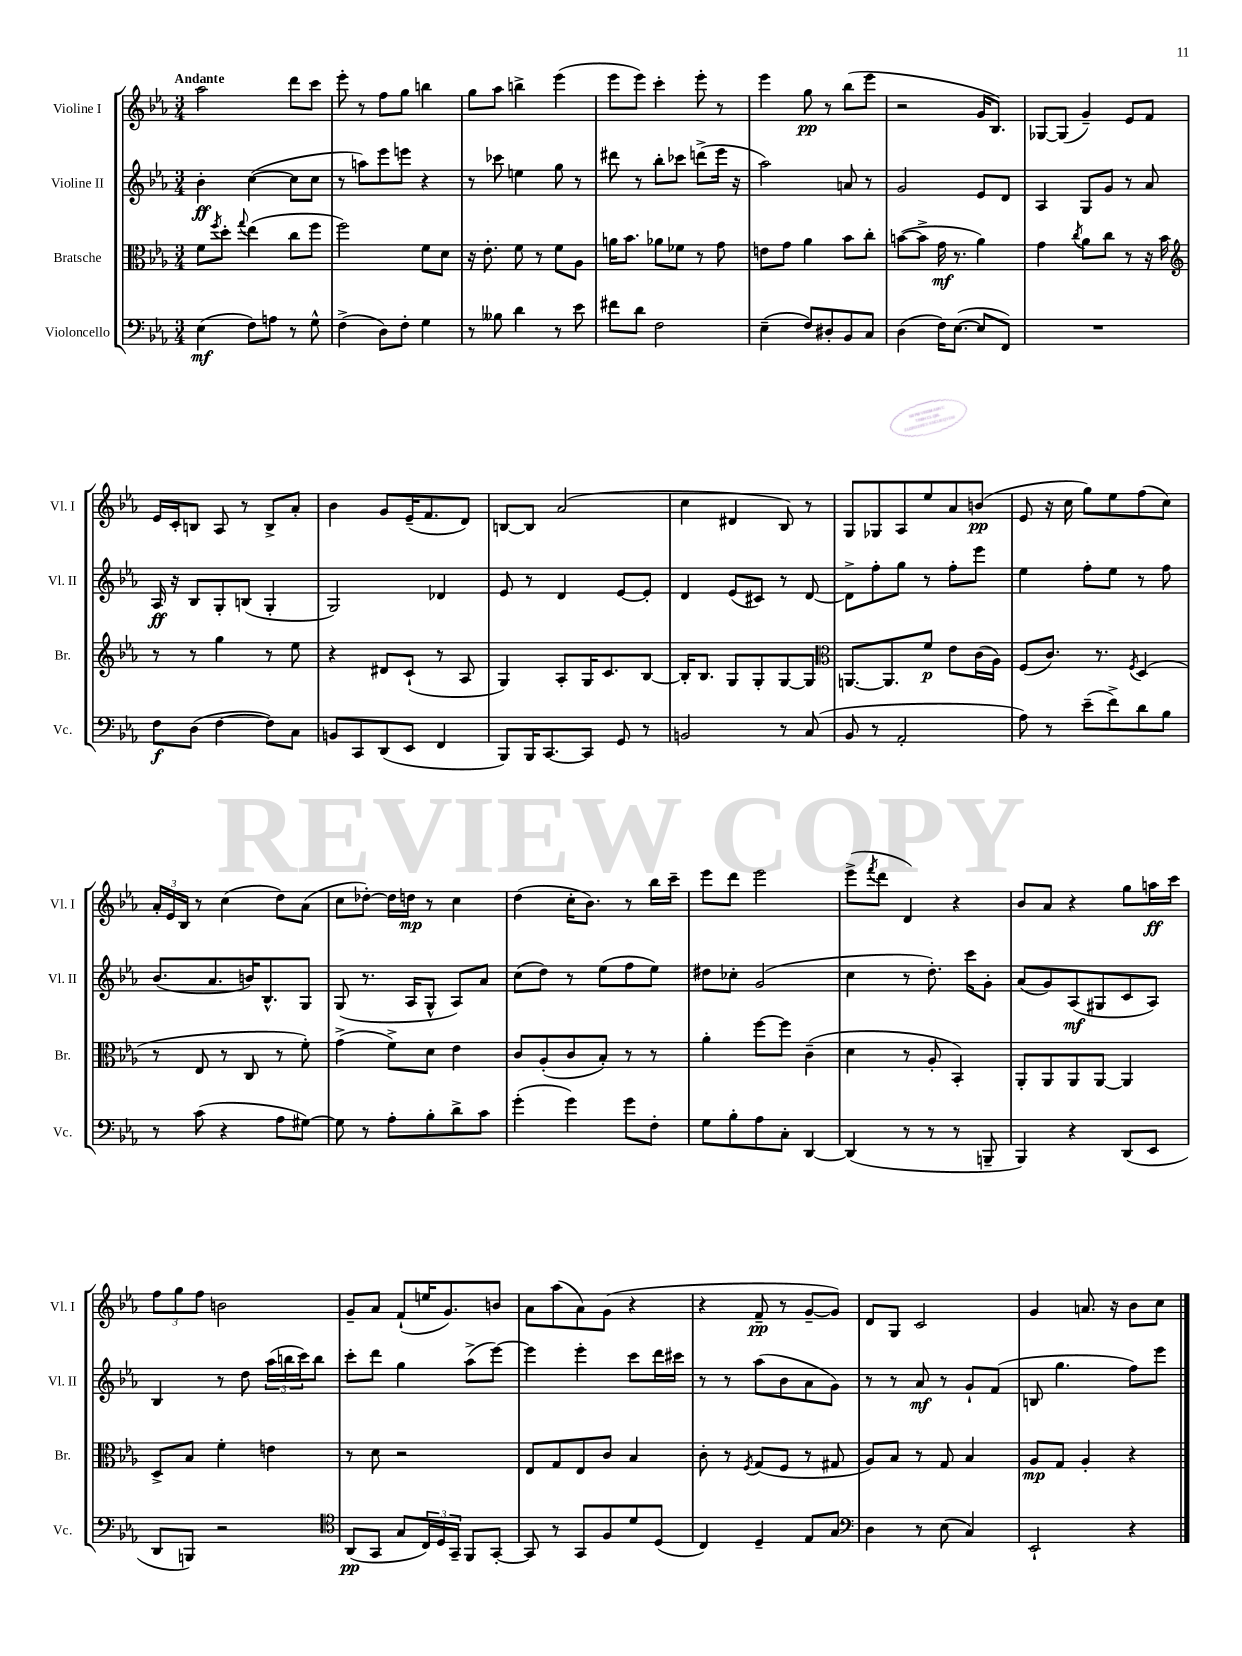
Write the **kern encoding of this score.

**kern	**dynam	**kern	**dynam	**kern	**dynam	**kern	**dynam
*part4	*part4	*part3	*part3	*part2	*part2	*part1	*part1
*staff4	*staff4	*staff3	*staff3	*staff2	*staff2	*staff1	*staff1
*I"Violoncello	*	*I"Bratsche	*	*I"Violine II	*	*I"Violine I	*
*I'Vc.	*	*I'Br.	*	*I'Vl. II	*	*I'Vl. I	*
*clefF4	*	*clefC3	*	*clefG2	*	*clefG2	*
*k[b-e-a-]	*	*k[b-e-a-]	*	*k[b-e-a-]	*	*k[b-e-a-]	*
*M3/4	*	*M3/4	*	*M3/4	*	*M3/4	*
=1	=1	=1	=1	=1	=1	=1	=1
!	!	!	!	!	!	!LO:TX:a:B:t=Andante	!
(4E-\	mf	8f\L	.	4b-'\	ff	2aa-\	.
.	.	8qff/	.	.	.	.	.
.	.	8dd'\J	.	.	.	.	.
.	.	8qqgg/	.	.	.	.	.
8F\L)	.	(4ee-\	.	([4cc\	.	.	.
8An\J	.	.	.	.	.	.	.
8r	.	8cc\L	.	8cc\L]	.	8ddd\L	.
8G^^\	.	8ff\J	.	8cc\J	.	8ccc\J	.
=2	=2	=2	=2	=2	=2	=2	=2
(4F^\	.	2ff\)	.	8r	.	8eee-'\	.
.	.	.	.	8aan\L)	.	8r	.
8D\L)	.	.	.	8eee-\	.	8ff\L	.
8F'\J	.	.	.	8eeen\J	.	8gg\J	.
4G\	.	8f\L	.	4r	.	4bbn\	.
.	.	8d\J	.	.	.	.	.
=3	=3	=3	=3	=3	=3	=3	=3
8r	.	16r	.	8r	.	8gg\L	.
.	.	8.e-'\	.	.	.	.	.
8B--X\	.	.	.	8ccc-X\	.	8aa-\J	.
4d\	.	8f\	.	4een\	.	4bbn^\	.
.	.	8r	.	.	.	.	.
8r	.	8f\L	.	8gg\	.	(4eee-\	.
8e-\	.	8A-\J	.	8r	.	.	.
=4	=4	=4	=4	=4	=4	=4	=4
8f#X\L	.	16an\KL	.	8ddd#X\	.	8eee-\L	.
.	.	8.b-\J	.	.	.	.	.
8d\J	.	.	.	8r	.	8eee-\J)	.
2F\	.	8a-X\L	.	8bb-'\L	.	4ccc'\	.
.	.	8f-X\J	.	8ccc-X\J	.	.	.
.	.	8r	.	(8dddn^\L	.	8eee-'\	.
.	.	8g\	.	16eee-\Jk	.	8r	.
.	.	.	.	16r	.	.	.
=5	=5	=5	=5	=5	=5	=5	=5
(4E-~\	.	8en\L	.	2aa-\)	.	4eee-\	.
.	.	8g\J	.	.	.	.	.
8F/L)	.	4a-\	.	.	.	8gg\	pp
8D#X'/	.	.	.	.	.	8r	.
8BB-/	.	8b-\L	.	8an/	.	(8bb-\L	.
8C/J	.	8cc'\J	.	8r	.	8eee-\J	.
=6	=6	=6	=6	=6	=6	=6	=6
(4D\	.	([8bn\L	.	2g/	.	2r	.
.	.	8b^\J]	.	.	.	.	.
16F\KL)	.	16g\	mf	.	.	.	.
([8.E-\J	.	8.r	.	.	.	.	.
8E-/L]	.	4a-\)	.	8e-/L	.	16g/KL	.
.	.	.	.	.	.	8.B-/J)	.
8FF/J)	.	.	.	8d/J	.	.	.
=7	=7	=7	=7	=7	=7	=7	=7
2.r	.	4g\	.	4A-/	.	[8G-X/L	.
.	.	.	.	.	.	(8G-/J]	.
.	.	8qcc/	.	.	.	.	.
.	.	8a-\L	.	8G/L	.	4g~/)	.
.	.	8cc\J	.	8g/J	.	.	.
.	.	8r	.	8r	.	8e-/L	.
.	.	16r	.	8a-/	.	8f/J	.
.	.	16b-\	.	.	.	.	.
!!LO:LB:g=z
=8	=8	=8	=8	=8	=8	=8	=8
*	*	*clefG2	*	*	*	*	*
8F\L	f	8r	.	16A-/	ff	16e-/LL	.
.	.	.	.	16r	.	16c'/J	.
(8D\J	.	8r	.	8B-/L	.	8Bn/J	.
[4F\	.	4gg\	.	8G'/	.	8A-/	.
.	.	.	.	(8Bn/J	.	8r	.
8F\L])	.	8r	.	4G'/	.	8B^/L	.
8C\J	.	8ee-\	.	.	.	8a-'/J	.
=9	=9	=9	=9	=9	=9	=9	=9
8BBn/L	.	4r	.	2G/)	.	4b-\	.
8CC/	.	.	.	.	.	.	.
(8DD/	.	8d#X/L	.	.	.	8g/L	.
8EE-/J	.	(8c`/J	.	.	.	(16e-~/K	.
.	.	.	.	.	.	8.f/	.
4FF/	.	8r	.	4d-X/	.	.	.
.	.	8A-/	.	.	.	8d/J)	.
=10	=10	=10	=10	=10	=10	=10	=10
8BBB-/L)	.	4G/)	.	8e-/	.	[8Bn/L	.
16BBB-/K	.	.	.	8r	.	8B/J]	.
[8.CC/	.	.	.	.	.	.	.
.	.	8A-'/L	.	4d/	.	(2a-/	.
8CC/J]	.	16G/K	.	.	.	.	.
.	.	8.c/	.	.	.	.	.
8GG/	.	.	.	[8e-/L	.	.	.
8r	.	[8B-/J	.	8e-'/J]	.	.	.
=11	=11	=11	=11	=11	=11	=11	=11
2BBn/	.	16B-'/KL]	.	4d/	.	4cc\	.
.	.	8.B-/J	.	.	.	.	.
.	.	8G/L	.	(8e-/L	.	4d#X/	.
.	.	8G'/	.	8c#X/J)	.	.	.
8r	.	[8G/	.	8r	.	8B-/)	.
(8C/	.	8G/J]	.	[8d/	.	8r	.
=12	=12	=12	=12	=12	=12	=12	=12
*	*	*clefC3	*	*	*	*	*
8BB-/	.	[8.AAn/L	.	8d^\L]	.	8G/L	.
8r	.	.	.	8ff'\	.	8G-X/	.
.	.	8.AA/]	.	.	.	.	.
2AA-'/	.	.	.	8gg\J	.	8A-/	.
.	.	8f/J	p	8r	.	8ee-/	.
.	.	8e-\L	.	8ff'\L	.	8a-/	.
.	.	(16c\L	.	8eee-\J	.	(8bn/J	pp
.	.	16A-\JJ)	.	.	.	.	.
=13	=13	=13	=13	=13	=13	=13	=13
8A-\)	.	(8F/L	.	4ee-\	.	8e-/	.
8r	.	8.c/J)	.	.	.	16r	.
.	.	.	.	.	.	16cc\	.
(8e-~\L	.	.	.	8ff'\L	.	8gg\L)	.
.	.	8.r	.	.	.	.	.
8f^\)	.	.	.	8ee-\J	.	8ee-\	.
.	.	8qF/	.	.	.	.	.
8d\	.	(4D/	.	8r	.	(8ff\	.
8B-\J	.	.	.	8ff\	.	8cc\J)	.
!!LO:LB:g=z
=14	=14	=14	=14	=14	=14	=14	=14
8r	.	8r	.	(8.b-/L	.	24a-'/LL	.
.	.	.	.	.	.	24e-/	.
.	.	.	.	.	.	24B-/JJ	.
(8c\	.	8E-/	.	.	.	8r	.
.	.	.	.	8.a-/	.	.	.
4r	.	8r	.	.	.	(4cc\	.
.	.	8C/	.	16bn/K)	.	.	.
.	.	.	.	8.B-^^/	.	.	.
8A-\L	.	8r	.	.	.	8dd\L)	.
[8G#X\J)	.	8f'\)	.	8G/J	.	(8a-\J	.
=15	=15	=15	=15	=15	=15	=15	=15
8G#\]	.	(4g^\	.	(8G/	.	8cc\L	.
8r	.	.	.	8.r	.	[8dd-X'\J)	.
8A-'\L	.	8f^\L)	.	.	.	16dd-\LL]	.
.	.	.	.	16A-/KL	.	16ddn\JJ	mp
8B-'\	.	8d\J	.	8G^^/J	.	8r	.
8d^\	.	4e-\	.	8A-/L)	.	4cc\	.
8c\J	.	.	.	8a-/J	.	.	.
=16	=16	=16	=16	=16	=16	=16	=16
(4g'\	.	8c/L	.	(8cc\L	.	(4dd\	.
.	.	(8A-'/	.	8dd\J)	.	.	.
4g\)	.	8c/	.	8r	.	16cc'\KL	.
.	.	.	.	.	.	8.b-\J)	.
.	.	8B-'/J)	.	(8ee-\L	.	.	.
8g\L	.	8r	.	8ff\	.	8r	.
8F'\J	.	8r	.	8ee-\J)	.	16bb-\LL	.
.	.	.	.	.	.	16ccc~\JJ	.
=17	=17	=17	=17	=17	=17	=17	=17
8G\L	.	4a-'\	.	8dd#X\L	.	8eee-\L	.
8B-'\	.	.	.	8cc-X'\J	.	8ddd\J	.
8A-\	.	[8ff\L	.	(2g/	.	2eee-\	.
8C'\J	.	8ff\J]	.	.	.	.	.
[4DD/	.	(4c~\	.	.	.	.	.
=18	=18	=18	=18	=18	=18	=18	=18
(4DD/]	.	4d\	.	4cc\	.	(8eee-^\L	.
.	.	.	.	.	.	8qfff/	.
.	.	.	.	.	.	8ddd\J	.
8r	.	8r	.	8r	.	4d/)	.
8r	.	8A-'/	.	8.dd'\)	.	.	.
8r	.	4BB-'/)	.	.	.	4r	.
.	.	.	.	16ccc\KL	.	.	.
8BBBn~/	.	.	.	8g'\J	.	.	.
=19	=19	=19	=19	=19	=19	=19	=19
4BBB-/)	.	8AA-'/L	.	(8a-/L	.	8b-/L	.
.	.	8AA-/	.	8g/)	.	8a-/J	.
4r	.	8AA-/	.	(8A-/	mf	4r	.
.	.	[8AA-/J	.	8G#X/	.	.	.
(8DD/L	.	4AA-/]	.	8c/	.	8gg\L	.
8EE-/J	.	.	.	8A-/J)	.	16aan\L	ff
.	.	.	.	.	.	16ccc\JJ	.
!!LO:LB:g=z
=20	=20	=20	=20	=20	=20	=20	=20
8DD/L	.	8D^/L	.	4B-/	.	12ff\L	.
.	.	.	.	.	.	12gg\	.
8BBBn/J)	.	8B-/J	.	.	.	.	.
.	.	.	.	.	.	12ff\J	.
2r	.	4f'\	.	8r	.	2bn\	.
.	.	.	.	8dd\	.	.	.
.	.	4en\	.	(24aa-\LL	.	.	.
.	.	.	.	24bbn\	.	.	.
.	.	.	.	24ccc\J)	.	.	.
.	.	.	.	8bb\J	.	.	.
=21	=21	=21	=21	=21	=21	=21	=21
*clefC4	*	*	*	*	*	*	*
(8AA-/L	pp	8r	.	8ccc'\L	.	8g~/L	.
8GG/J	.	8d\	.	8ddd\J	.	8a-/J	.
8G/L	.	2r	.	4gg\	.	(8f`/L	.
24C/L)	.	.	.	.	.	16een/K	.
24D/	.	.	.	.	.	.	.
.	.	.	.	.	.	8.g/)	.
24GG~/JJ	.	.	.	.	.	.	.
8FF/L	.	.	.	(8aa-^\L	.	.	.
[8GG'/J	.	.	.	[8eee-\J)	.	8bn/J	.
=22	=22	=22	=22	=22	=22	=22	=22
8GG/]	.	8E-/L	.	4eee-\]	.	8a-\L	.
8r	.	8G/	.	.	.	(8aa-\	.
8GG/L	.	8E-/	.	4eee-'\	.	8a-\)	.
8F/	.	8c/J	.	.	.	(8g\J	.
8d/	.	4B-/	.	8ccc\L	.	4r	.
(8D/J	.	.	.	16ddd\L	.	.	.
.	.	.	.	16ccc#X\JJ	.	.	.
=23	=23	=23	=23	=23	=23	=23	=23
4C/)	.	8c'\	.	8r	.	4r	.
.	.	8r	.	8r	.	.	.
.	.	8qF/	.	.	.	.	.
4D~/	.	(8G/L	.	(8aa-\L	.	8f~/	pp
.	.	8F/J	.	8b-\	.	8r	.
8E-/L	.	8r	.	8a-\	.	[8g~/L	.
8G/J	.	8G#X/	.	8g\J)	.	8g/J])	.
=24	=24	=24	=24	=24	=24	=24	=24
*clefF4	*	*	*	*	*	*	*
4D\	.	8A-/L)	.	8r	.	8d/L	.
.	.	8B-/J	.	8r	.	8G/J	.
8r	.	8r	.	8a-/	mf	2c/	.
(8E-\	.	8G/	.	8r	.	.	.
4C/)	.	4B-/	.	8g`/L	.	.	.
.	.	.	.	(8f/J	.	.	.
=25	=25	=25	=25	=25	=25	=25	=25
2EE-`/	.	8A-/L	mp	8Bn/	.	4g/	.
.	.	8G/J	.	4.gg\	.	.	.
.	.	4A-'/	.	.	.	8.an/	.
.	.	.	.	.	.	16r	.
4r	.	4r	.	8ff\L)	.	8b-\L	.
.	.	.	.	8eee-\J	.	8cc\J	.
==	==	==	==	==	==	==	==
*-	*-	*-	*-	*-	*-	*-	*-
